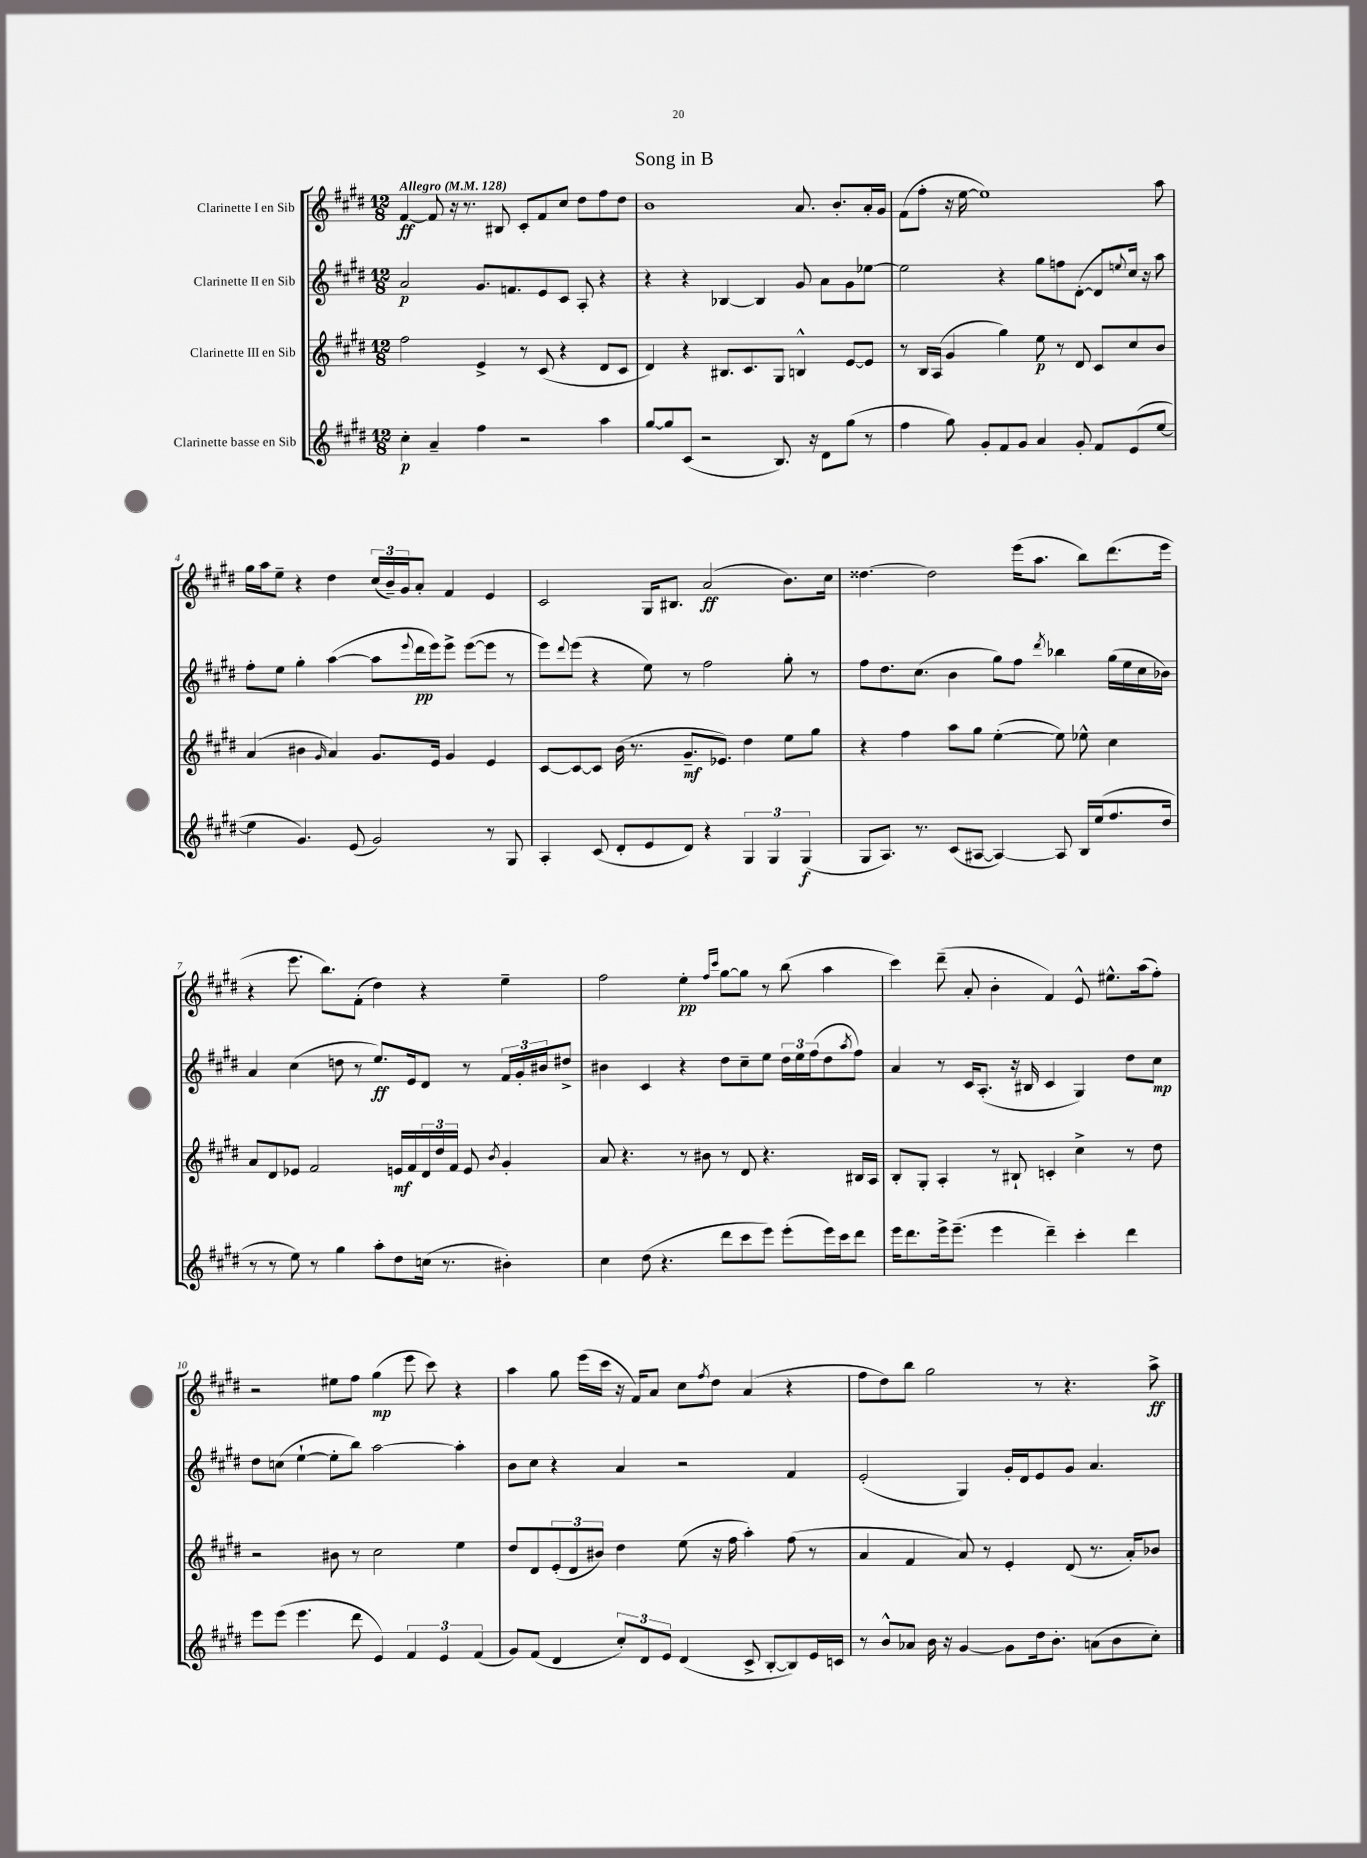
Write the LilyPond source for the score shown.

\header { title = "Song in B" }
<<
\new StaffGroup <<
\new Staff = "s0" \with { instrumentName = "Clarinette I en Sib" } {
    \clef treble \key e \major \numericTimeSignature \time 12/8 \tempo "Allegro" 4 = 128
    fis'4~\ff fis'8 r16 r8. bis8 cis'8-. fis'8 cis''8 dis''8 fis''8 dis''8 |
    b'1 a'8. b'8.-. a'16-. gis'16 |
    fis'8( fis''8-. r16 e''16~ e''1) a''8 |
    gis''16 a''16 e''8-- r4 dis''4 \tuplet 3/2 { cis''16( b'16--) gis'16 } a'8-. fis'4 e'4 |
    cis'2 gis16 bis8. a'2\ff( b'8.) cis''16 |
    disis''4.~ disis''2 e'''16( a''8. b''8) dis'''8.( e'''16 |
    r4 e'''8. b''8.) fis'8-.( dis''4) r4 e''4-- |
    fis''2 e''4-.\pp \grace { fis''16 cis'''16 } gis''8~ gis''8 r8 b''8( a''4 |
    cis'''4) dis'''8--( a'8-. b'4-. fis'4) e'8-^ eis''8.-^ a''16( fis''8-.) |
    r2 eis''8 fis''8 gis''4\mp( e'''8 cis'''8) r4 |
    a''4 gis''8 e'''16( cis'''16 r16 fis'16) a'8 cis''8 \acciaccatura { fis''8 } dis''8 a'4( r4 |
    fis''8 dis''8) b''8 gis''2 r8 r4. a''8->\ff \bar "|." |
}
\new Staff = "s1" \with { instrumentName = "Clarinette II en Sib" } {
    \clef treble \key e \major \numericTimeSignature \time 12/8
    a'2\p gis'8. f'8. e'8 cis'8 a8-. r4 |
    r4 r4 bes4~ bes4 gis'8 a'8 gis'8 ees''8~ |
    ees''2 r4 gis''8 f''8 dis'8~-.( dis'8 \appoggiatura { e''8 } cis''16) r16 a''8 |
    fis''8-. e''8 gis''4-. a''4~( a''8 \appoggiatura { e'''8 } dis'''16\pp e'''16) e'''8-> e'''8~( e'''8 r8 |
    e'''8) \appoggiatura { dis'''8 } e'''8( r4 e''8) r8 fis''2 gis''8-. r8 |
    fis''8 dis''8. cis''8.( b'4 gis''8) fis''8 \acciaccatura { dis'''8 } bes''4 gis''16( e''16 cis''16 bes'16) |
    a'4 cis''4( d''8 r8 e''8.\ff) e'16 dis'8 r8 \tuplet 3/2 { fis'16 gis'16-. bis'16 } dis''8-> |
    bis'4 cis'4 r4 dis''8 cis''8-- e''8 \tuplet 3/2 { dis''16 e''16 fis''16( } dis''8 \acciaccatura { a''8 } fis''8) |
    a'4 r8 cis'16 a8.-.( r16 bis16 cis'4 gis4) dis''8 cis''8\mp |
    dis''8 c''8( e''4~-! e''8-. b''8) a''2~ a''4-. |
    b'8 cis''8 r4 a'4 r2 fis'4 |
    e'2-.( gis4) gis'16-. dis'16 e'8 gis'8 a'4. \bar "|." |
}
\new Staff = "s2" \with { instrumentName = "Clarinette III en Sib" } {
    \clef treble \key e \major \numericTimeSignature \time 12/8
    fis''2 e'4-> r8 cis'8( r4 dis'8 cis'8 |
    dis'4) r4 bis8. cis'8. gis8 b4-^ e'8~ e'8 |
    r8 b16 a16( gis'4 gis''4) e''8\p r8 dis'8 cis'8 cis''8 b'8 |
    a'4( bis'4 \grace { gis'16 } a'4) gis'8. e'16 gis'4 e'4 |
    cis'8~ cis'8~ cis'8 b'16( r8. gis'8.--\mf ees'8.) dis''4 e''8 gis''8 |
    r4 fis''4 a''8 gis''8 e''4~-.( e''8) ees''8-^ cis''4 |
    a'8 dis'8 ees'8 fis'2 e'16\mf fis'16 \tuplet 3/2 { dis'16 dis''16 fis'16 } e'8 \acciaccatura { b'8 } gis'4-. |
    a'8 r4. r8 bis'8 r8 dis'8 r4. bis16 a16 |
    b8-. gis8-. a4-. r8 bis8-! c'4-. cis''4-> r8 dis''8 |
    r2 bis'8 r8 cis''2 e''4 |
    dis''8 dis'8 \tuplet 3/2 { e'8-.( dis'8 bis'8) } dis''4 e''8( r16 fis''16 a''4-.) fis''8( r8 |
    a'4 fis'4 a'8) r8 e'4-. dis'8( r8. a'16-.) bes'8 \bar "|." |
}
\new Staff = "s3" \with { instrumentName = "Clarinette basse en Sib" } {
    \clef treble \key e \major \numericTimeSignature \time 12/8
    cis''4-.\p a'4-- fis''4 r2 a''4 |
    gis''8~ gis''8 cis'8( r2 b8.) r16 dis'8 gis''8( r8 |
    fis''4 gis''8) gis'8-. fis'8 gis'8 a'4 gis'8-. fis'8 e'8( e''8~ |
    e''4 gis'4.) e'8( gis'2) r8 gis8 |
    a4-. cis'8( dis'8-. e'8 dis'8) r4 \tuplet 3/2 { gis4 gis4 gis4\f( } |
    gis8 a8.) r8. cis'8( ais8~ ais4~) ais8 b16 e''16( fis''8. dis''16 |
    r8 r8 e''8) r8 gis''4 a''8-. dis''8 c''16( r8. bis'4-.) |
    cis''4 dis''8( r4. dis'''8 cis'''8 e'''8) e'''8-.( e'''16) cis'''16 dis'''8 |
    e'''16 dis'''8. e'''16-> e'''8.--( e'''4 dis'''4--) cis'''4-. dis'''4 |
    e'''8 e'''8( e'''4. dis'''8 e'4) \tuplet 3/2 { fis'4 e'4 fis'4( } |
    gis'8) fis'8( dis'4 \tuplet 3/2 { cis''8-.) dis'8 e'8 } dis'4( cis'8-> b8~-. b8) e'16 c'16 |
    r8 b'8-^ aes'8 b'16 r16 gis'4~ gis'8 dis''16 b'8.-. a'8( b'8 cis''8-.) \bar "|." |
}
>>
>>
